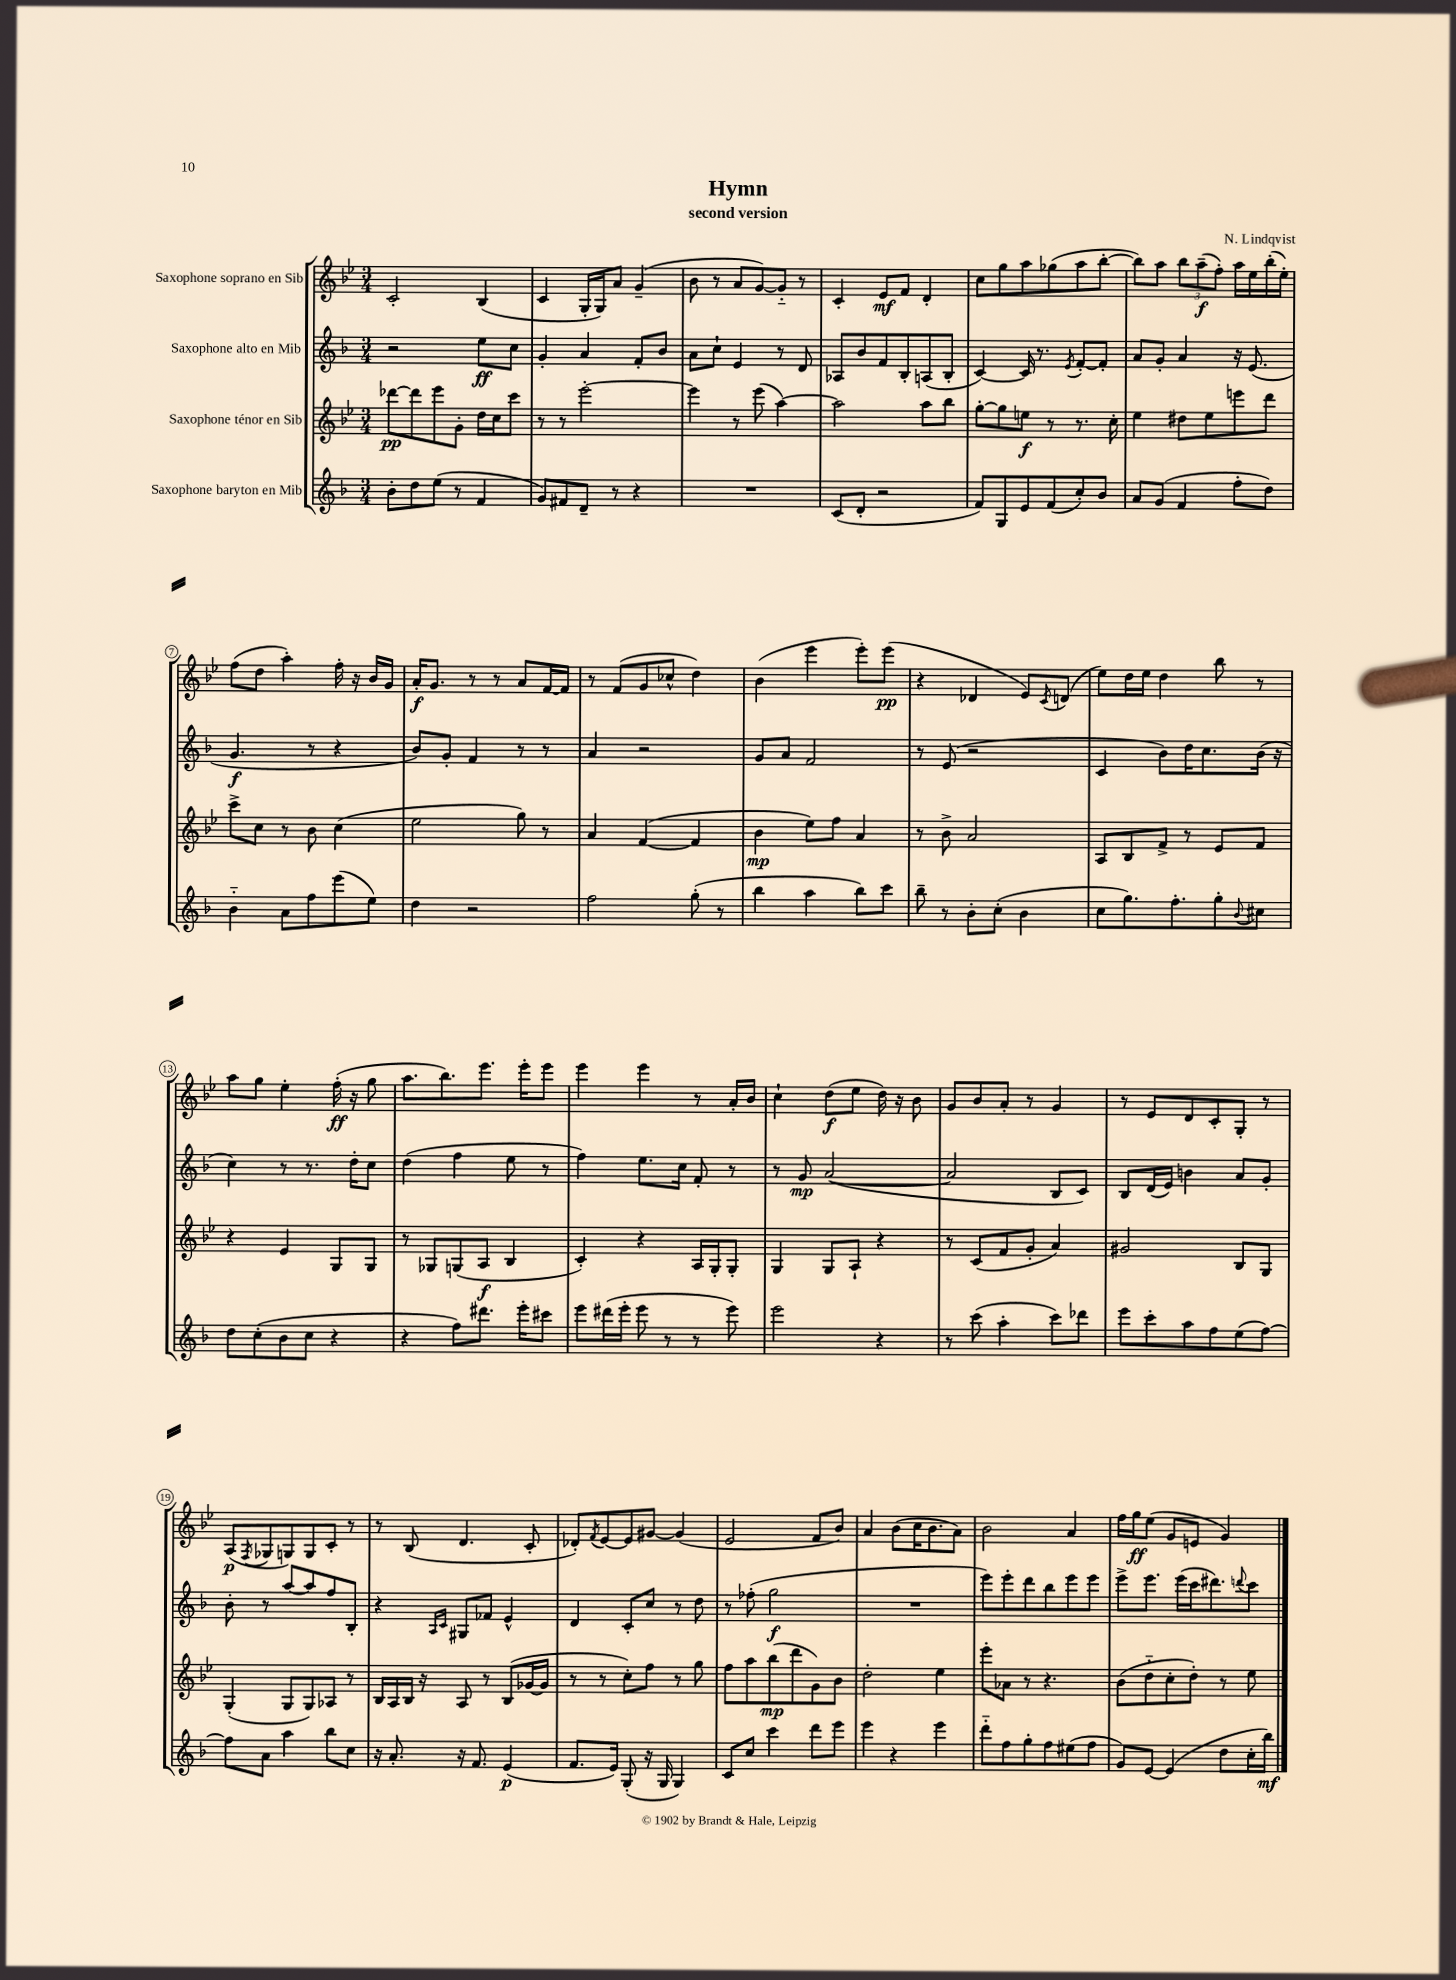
\header { title = "Hymn" composer = "N. Lindqvist" subtitle = "second version" }
<<
\new StaffGroup <<
\new Staff = "s0" \with { instrumentName = "Saxophone soprano en Sib" } {
    \clef treble \key bes \major \numericTimeSignature \time 3/4
    c'2-. bes4( |
    c'4 g16-. g16) a'8 g'4--( |
    bes'8 r8 a'8 g'8~) g'8-_ r8 |
    c'4-. ees'8\mf f'8 d'4-. |
    c''8 g''8 a''8 ges''8( a''8 bes''8~-. |
    bes''8) a''8 \tuplet 3/2 { bes''8 a''8--\f( f''8-.) } a''16 ees''16 bes''16-.( ees''16-.) |
    f''8( d''8 a''4-.) f''16-. r16 bes'16 g'16 |
    a'16-.\f g'8. r8 r8 a'8 f'16~ f'16 |
    r8 f'8( g'8 ces''8-^ d''4) |
    bes'4( ees'''4 ees'''8-.) ees'''8\pp( |
    r4 des'4 ees'8) \acciaccatura { c'8 } d'8( |
    ees''8) d''16 ees''16 d''4 bes''8 r8 |
    a''8 g''8 ees''4-. f''16-.\ff( r16 g''8 |
    a''8. bes''8.) ees'''8. ees'''16-. ees'''8 |
    ees'''4 ees'''4 r8 a'16-. bes'16 |
    c''4-! d''8\f( ees''8 d''16) r16 bes'8 |
    g'8 bes'8 a'8-. r8 g'4 |
    r8 ees'8 d'8 c'8-. g8-. r8 |
    a8\p( \acciaccatura { f8 } ges8 g8) g8 c'8-. r8 |
    r8 bes8( d'4. c'8-. |
    des'8-.) \acciaccatura { f'8 } ees'8~ ees'8 gis'8~ gis'4( |
    ees'2 f'8 bes'8) |
    a'4 bes'8( c''16 bes'8. a'8) |
    bes'2 a'4 |
    f''16 g''16\ff ees''8( g'8 e'8 g'4) \bar "|." |
}
\new Staff = "s1" \with { instrumentName = "Saxophone alto en Mib" } {
    \clef treble \key f \major \numericTimeSignature \time 3/4
    r2 e''8\ff c''8 |
    g'4-. a'4 f'8-. bes'8 |
    a'8 c''8-! e'4 r8 d'8 |
    aes8 bes'8 f'8 bes8-. a8( bes8-. |
    c'4~) c'16 r8. \acciaccatura { e'8 } f'8~-. f'8-. |
    a'8 g'8-. a'4 r16 e'8.( |
    g'4.\f r8 r4 |
    bes'8) g'8-. f'4 r8 r8 |
    a'4 r2 |
    g'8 a'8 f'2 |
    r8 e'8( r2 |
    c'4 bes'8) d''16 c''8. bes'16( r16 |
    c''4) r8 r8. d''16-. c''8 |
    d''4( f''4 e''8 r8 |
    f''4) e''8. c''16 f'8-. r8 |
    r8 g'8\mp a'2~( |
    a'2 bes8 c'8) |
    bes8 d'16( e'16) b'4 a'8 g'8-. |
    bes'8-. r8 a''8~ a''8 f''8 bes8-. |
    r4 \grace { a16 c'16 } gis8 fes'8 e'4-^ |
    d'4 c'8-. c''8 r8 d''8 |
    r8 fes''8-.( g''2\f |
    R2. |
    e'''8) e'''8-. d'''8 bes''8 e'''8 e'''8 |
    e'''8-> e'''8. e'''16( c'''16 dis'''8.) \appoggiatura { d'''8 } c'''8 \bar "|." |
}
\new Staff = "s2" \with { instrumentName = "Saxophone ténor en Sib" } {
    \clef treble \key bes \major \numericTimeSignature \time 3/4
    des'''8~\pp des'''8 ees'''8 g'8-. d''16 c''16 c'''8 |
    r8 r8 ees'''2~-. |
    ees'''4 r8 ees'''8( a''4~) |
    a''2 a''8 bes''8 |
    g''8~-. g''8 e''8\f r8 r8. c''16-. |
    ees''4 dis''8 ees''8 e'''8 d'''8 |
    c'''8-> c''8 r8 bes'8 c''4( |
    ees''2 g''8) r8 |
    a'4 f'4~( f'4 |
    bes'4\mp ees''8) f''8 a'4 |
    r8 bes'8-> a'2 |
    a8 bes8 f'8-> r8 ees'8 f'8 |
    r4 ees'4 g8 g8 |
    r8 ges8 g8( a8\f bes4 |
    c'4-.) r4 a16 g16-. g8-. |
    g4 g8 a8-! r4 |
    r8 c'8( f'8 g'8-. a'4) |
    gis'2 bes8 g8 |
    g4-.( g8 g8) aes8 r8 |
    bes16 a16 bes16 r16 a8 r8 bes8( ges'16~ ges'16 |
    r8 r8 c''8-.) f''8 r8 g''8 |
    f''8 a''8 bes''8\mp( d'''8 g'8) bes'8 |
    d''2-. ees''4 |
    ees'''8-. aes'8 r8 r4. |
    bes'8( d''8-_ c''8-. d''8-.) r8 ees''8 \bar "|." |
}
\new Staff = "s3" \with { instrumentName = "Saxophone baryton en Mib" } {
    \clef treble \key f \major \numericTimeSignature \time 3/4
    bes'8-. d''8 e''8( r8 f'4 |
    g'8) fis'8 d'8-- r8 r4 |
    R2. |
    c'8( d'8-. r2 |
    f'8) g8 e'8 f'8( c''8-.) bes'8 |
    a'8 g'8( f'4 f''8-. d''8) |
    bes'4-_ a'8 f''8 e'''8( e''8) |
    d''4 r2 |
    f''2 g''8-.( r8 |
    bes''4 a''4 bes''8) c'''8 |
    bes''8-- r8 bes'8-. c''8-.( bes'4 |
    c''8 g''8.) f''8.-. g''8-. \appoggiatura { bes'8 } cis''8 |
    d''8 c''8-.( bes'8 c''8 r4 |
    r4 f''8) dis'''8. e'''16-. cis'''8 |
    e'''8 dis'''16( e'''16-. e'''8 r8 r8 e'''8) |
    e'''2 r4 |
    r8 c'''8( a''4-. c'''8) des'''8 |
    e'''8 c'''8-. a''8 f''8 e''8( f''8~) |
    f''8 a'8 a''4 bes''8 c''8 |
    r16 a'8.-. r16 f'8. e'4\p( |
    f'8. e'16) g8-.( r16 g16 g4) |
    c'8 c''8 c'''4 d'''8 e'''8 |
    e'''4 r4 e'''4 |
    d'''8-_ f''8 g''8-. f''8 eis''8( f''8 |
    g'8) e'8~ e'4( d''8 c''16-. bes''16\mf) \bar "|." |
}
>>
>>
\layout { \context { \Score \override BarNumber.stencil = #(make-stencil-circler 0.1 0.3 ly:text-interface::print) } }
